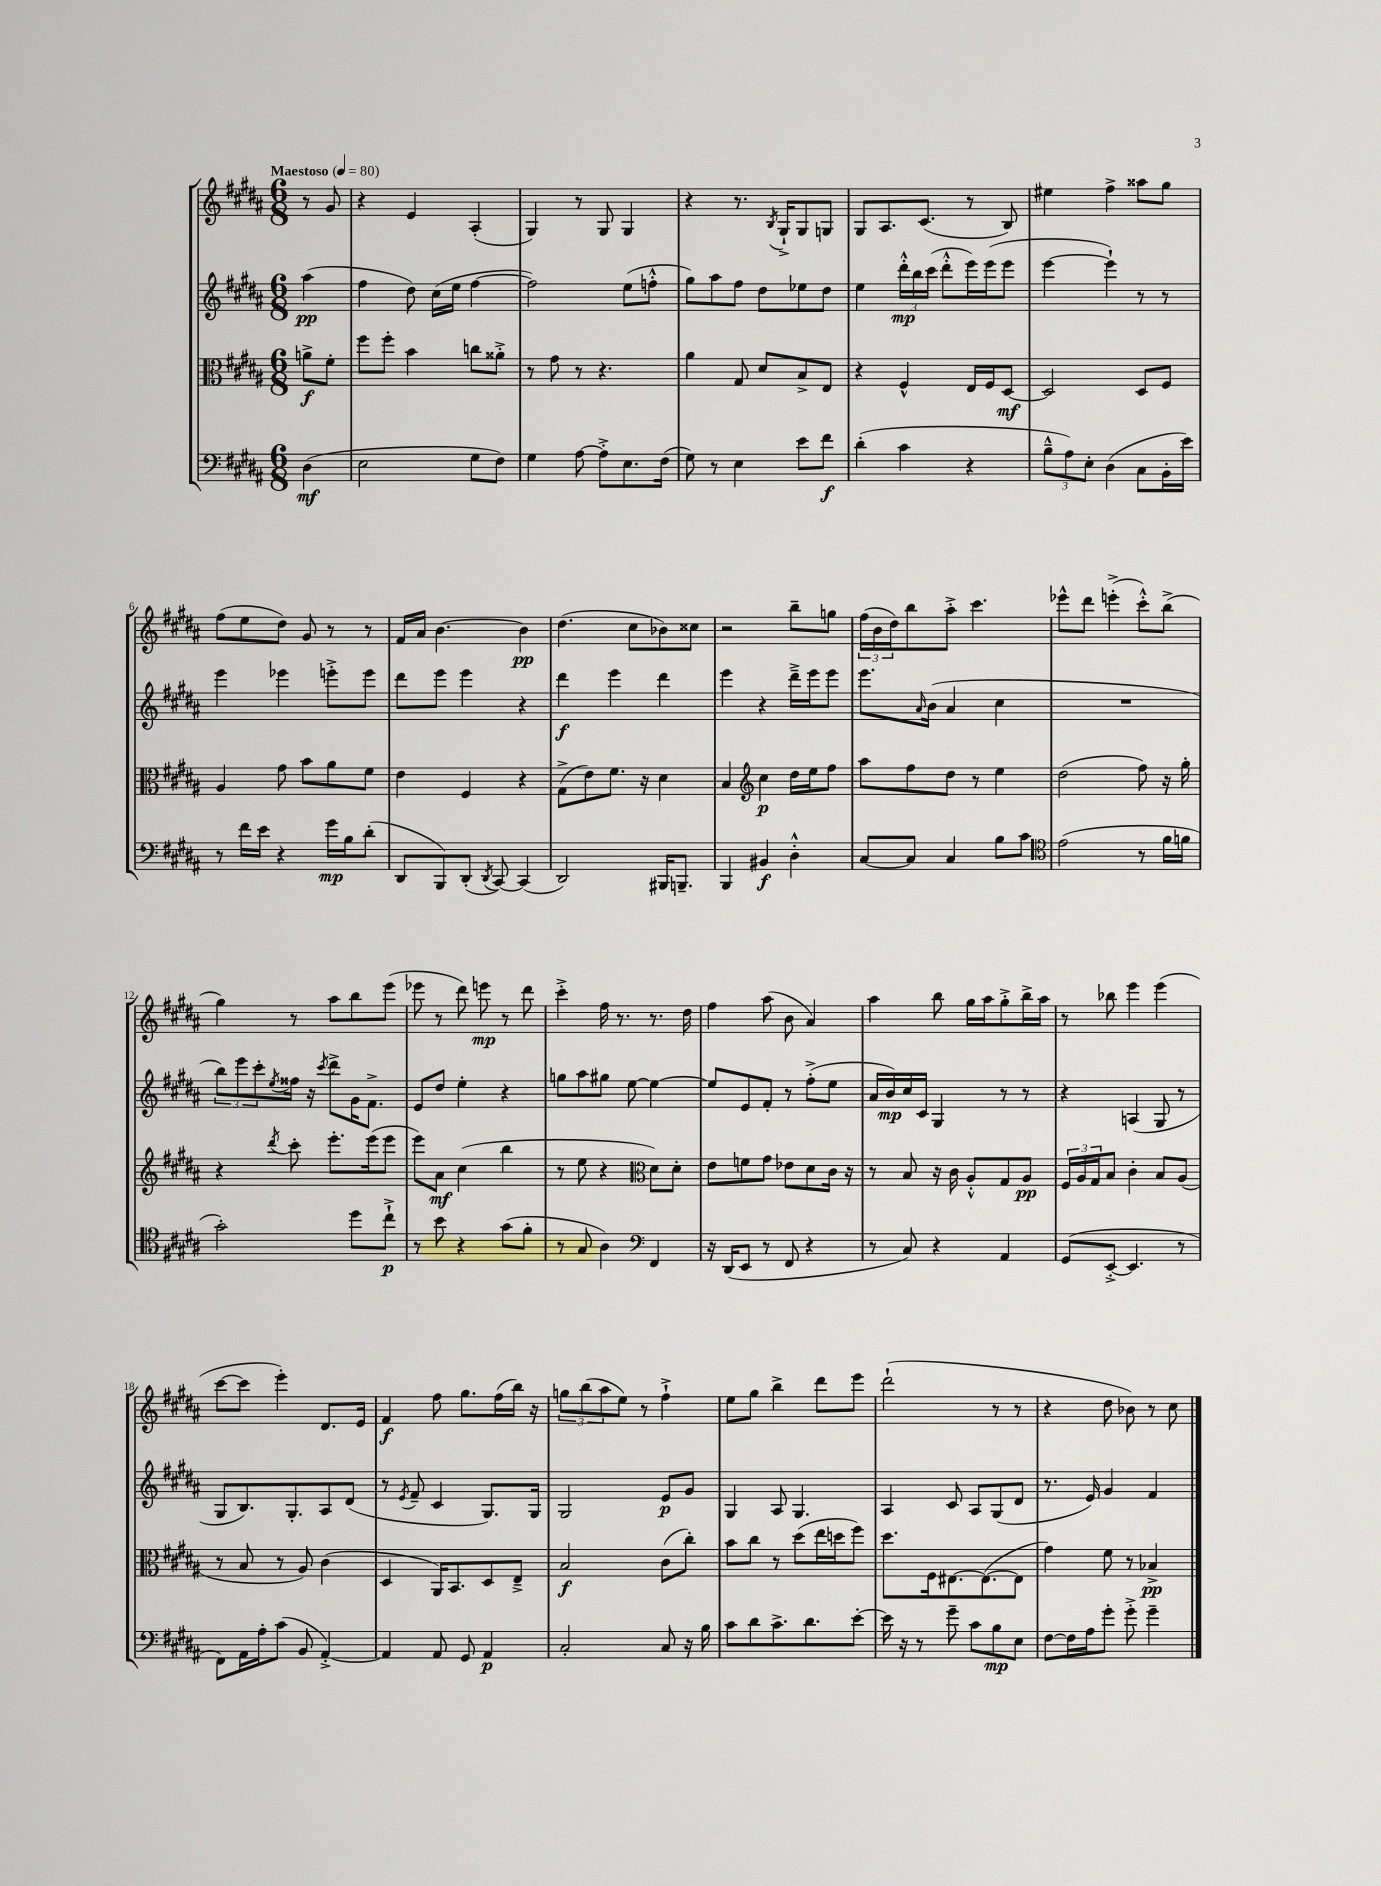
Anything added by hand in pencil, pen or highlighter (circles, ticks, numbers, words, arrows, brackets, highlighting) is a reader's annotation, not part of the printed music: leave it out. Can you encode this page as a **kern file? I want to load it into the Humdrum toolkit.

**kern	**kern	**kern	**kern
*staff4	*staff3	*staff2	*staff1
*clefF4	*clefC3	*clefG2	*clefG2
*k[f#c#g#d#a#]	*k[f#c#g#d#a#]	*k[f#c#g#d#a#]	*k[f#c#g#d#a#]
*M6/8	*M6/8	*M6/8	*M6/8
*MM80	*MM80	*MM80	*MM80
(4D#\	8a^\L	(4aa#\	8r
.	8f#'\J	.	8g#/
=	=	=	=
2E\	8ff#\L	4ff#\	4r
.	8ff#'\J	.	.
.	4b\	8dd#\)	4e/
.	.	(16cc#\LL	.
.	.	16ee\JJ	.
8G#\L	8cc\L	[4ff#\	(4A#'/
8F#\J)	8a##'^\J	.	.
=	=	=	=
4G#\	8r	2ff#\])	4G#/)
.	8g#\	.	.
[8A#\	8r	.	8r
8A#'^\]L	4.r	.	8G#/
8.E\	.	(8ee\L	4G#/
.	.	8ff'^^\J	.
(16F#\Jk	.	.	.
=	=	=	=
8G#\)	4a#\	8gg#\L)	4r
8r	.	8aa#\	.
4E\	8G#/	8ff#\J	8.r
.	8d#/L	8dd#\L	.
.	.	.	8qB/
.	.	.	16G#`^/LK
8e\L	8B^/	8ee-\	8G#/
8f#\J	8E/J	8dd#\J	8G/J
=	=	=	=
(4d#'\	4r	4ee\	8G#/L
.	.	.	8.A#/
4c#\	4F#^^/	24ddd#'^^\LL	.
.	.	24bb\	.
.	.	.	(8.c#/J
.	.	(24ccc#\JJ	.
.	.	8ddd#'^^\L	.
4r	16E/LL	16eee\L)	8r
.	16F#/J	(16eee\J	.
.	[8D#/J	8eee\J	8B/)
=	=	=	=
12B~^^\L	2D#/]	[4eee\	4ee#\
12A#\)	.	.	.
12E'\J	.	.	.
(4D#\	.	4eee`\])	4ff#^\
8C#\L	8D#/L	8r	8aa##\L
16BB'\L	8F#/J	8r	8gg#\J
16e\JJ)	.	.	.
=	=	=	=
8r	4A#/	4eee\	(8ff#\L
16f#\LL	.	.	8ee\
16e\JJ	.	.	.
4r	8g#\	4eee-\	8dd#\J)
.	8b\L	.	8g#/
16g#\LL	8a#\	8eee'^\L	8r
16B\J	.	.	.
(8d#'\J	8f#\J	8eee\J	8r
=	=	=	=
8DD#/L	4e\	8ddd#\L	16f#/LL
.	.	.	16a#/JJ
8BBB/)	.	8eee\J	[4.b\
(8DD#'/J	4F#/	4eee\	.
8qDD#/	.	.	.
[8CC#/)	.	.	.
(4CC#/]	4r	4r	4b\]
=	=	=	=
2DD#/)	(8G#^\L	4ddd#\	(4.dd#\
.	8e\)	.	.
.	8.f#\J	4eee\	.
.	.	.	8cc#\L
.	16r	.	.
16BBB#/LK	4d#\	4ddd#\	8b-\)
8.BBB~/J	.	.	.
.	.	.	8cc##\J
=	=	=	=
4BBB/	4B/	4eee\	2r
*	*clefG2	*	*
4BB#/	4cc#\	4r	.
4D#'^^\	16dd#\LL	16ddd#~^\LL	8bb~\L
.	16ee\J	16eee\J	.
.	8ff#\J	8eee\J	8gg\J
=	=	=	=
[8C#/L	8aa#\L	8.eee\L	(24ff#\LL
.	.	.	24b\
.	.	.	24dd#\J)
8C#/]J	8ff#\	.	8bb\
.	.	16qqa#/	.
.	.	(16b\Jk	.
4C#/	8dd#\J	4a#/	8aa#'^\J
.	8r	.	4.ccc#\
8B\L	4ee\	4cc#\	.
8c#\J	.	.	.
=	=	=	=
*clefC4	*	*	*
(2e\	(2dd#\	2.r	8eee-^^\L
.	.	.	8ddd#\J
.	.	.	(4eee'^\
8r	8ff#\)	.	8ccc#'^^\L)
16f#\LL	16r	.	(8bb^\J
16f\JJ	16gg#'\	.	.
=	=	=	=
2g#'\)	4r	12bb\L)	4gg#\)
.	.	12eee\	.
.	.	12ccc#'\	.
.	8qddd#/	8qee/	.
.	8ccc#'\	16ff##\Jk	8r
.	.	16r	.
.	.	8qccc#/	.
.	8.eee'\L	8ddd#^\L	8aa#\L
8dd#\L	.	16g#\K	8bb\
.	(16eee\k	8.f#^\J	.
8cc#`^\J	8eee\J	.	(8eee\J
=	=	=	=
8r	8eee\L)	8e/L	8eee-\
8b\	8a#\J	8dd#/J	8r
4r	(4cc#\	4ee'\	8ddd#\)
.	.	.	8eee\
(8g#\L	4bb\	4r	8r
8f#'\J	.	.	8ddd#\
=	=	=	=
8r	8r	8gg\L	4ccc#'^\
8G#/	8ee\	8aa#\	.
4A#\)	4r	8gg#\J	16ff#\
.	.	.	8.r
.	.	[8ee\	.
*clefF4	*clefC3	*	*
4FF#/	8d#\L)	4ee\_	8.r
.	8d#'\J	.	.
.	.	.	16dd#\
=	=	=	=
16r	8e\L	8ee/]L	4ff#\
(16DD#/LK	.	.	.
8EE/J	8f\	8e/	.
8r	8g#\J	8f#'/J	(8aa#\
8FF#/	8e-\L	8r	8b\
4r	8d#\	(8ff#'^\L	4a#/)
.	16c#\Jk	8ee\J	.
.	16r	.	.
=	=	=	=
8r	8r	16a#/LL	4aa#\
.	.	16b/)	.
8C#/)	8B/	16cc#/	.
.	.	16c#/JJ	.
4r	16r	4G#/	8bb\
.	16c#\	.	.
.	8A#'^^/L	.	16gg#\LL
.	.	.	16aa#\J
4AA#/	8G#/	8r	8gg#'^\
.	8A#/J	8r	16bb^\L
.	.	.	16aa#\JJ
=	=	=	=
(8GG#/L	24F#/LL	4r	8r
.	24A#/	.	.
.	24G#/J	.	.
[8EE'^/J	8B/J	.	8bb-\
4.EE/]	4c#'\	(4A/	4eee\
.	8B/L	8G#/	(4eee\
8r	(8A#/J	8r	.
=	=	=	=
8FF#\L)	8r	8G#/L	[8ccc#\L
16AA#\L	8B/	8.B/)	8ccc#\]J
16A#'\J	.	.	.
(8c#\J	8r	.	4eee'\)
.	.	8.G#'/	.
8BB/	8A#/)	.	.
[4AA#'^/)	(4c#\	8A#/	8.d#/L
.	.	(8d#/J	.
.	.	.	16e/Jk
=	=	=	=
4AA#/]	4D#/	8r	4f#/
.	.	8qe/	.
.	.	8f#~/	.
8AA#/	16AA#/LK)	4c#/	8ff#\
.	8.BB/	.	.
8GG#/	.	.	8.gg#\L
4AA#/	8D#/	8.G#/L)	.
.	.	.	(16ff#\L
.	8E~^/J	.	16bb\JJ)
.	.	16G#/Jk	16r
=	=	=	=
2C#'/	2B/	2G#/	12gg\L
.	.	.	(12bb\
.	.	.	12aa#\
.	.	.	8ee\J)
.	.	.	8r
8C#/	(8c#\L	8e/L	4ff#`^\
16r	8cc#'\J)	8g#/J	.
16B\	.	.	.
=	=	=	=
8c#\L	8b\L	4G#/	8ee\L
8d#\	8cc#\J	.	8gg#\J
8.c#^\	8r	8A#/	4bb^\
.	(8dd#\L	4.G#/	.
8.d#\	.	.	.
.	16ee\L	.	8ddd#\L
.	16dd\J	.	.
[8e'\J	8ff#\J)	.	8eee\J
=	=	=	=
16e\]	8.dd#\L	4A#/	(2ddd#`\
16r	.	.	.
8r	.	.	.
.	16F#\k	.	.
8g#~\	[8.E#\	8c#/	.
8c#\L	.	8A#/L	.
.	(8.E#\_	.	.
8B\	.	(8G#/	8r
8E\J	8E#\]J	8d#/J	8r
=	=	=	=
[8F#\L	4g#\)	8.r	4r
16F#\]L	.	.	.
16A#\J	.	16e/)	.
8g#'\J	8f#\	4g#/	8dd#\
8g#'^\	8r	.	8b-\)
4g#~\	4B-^/	4f#/	8r
.	.	.	8cc#\
==	==	==	==
*-	*-	*-	*-
